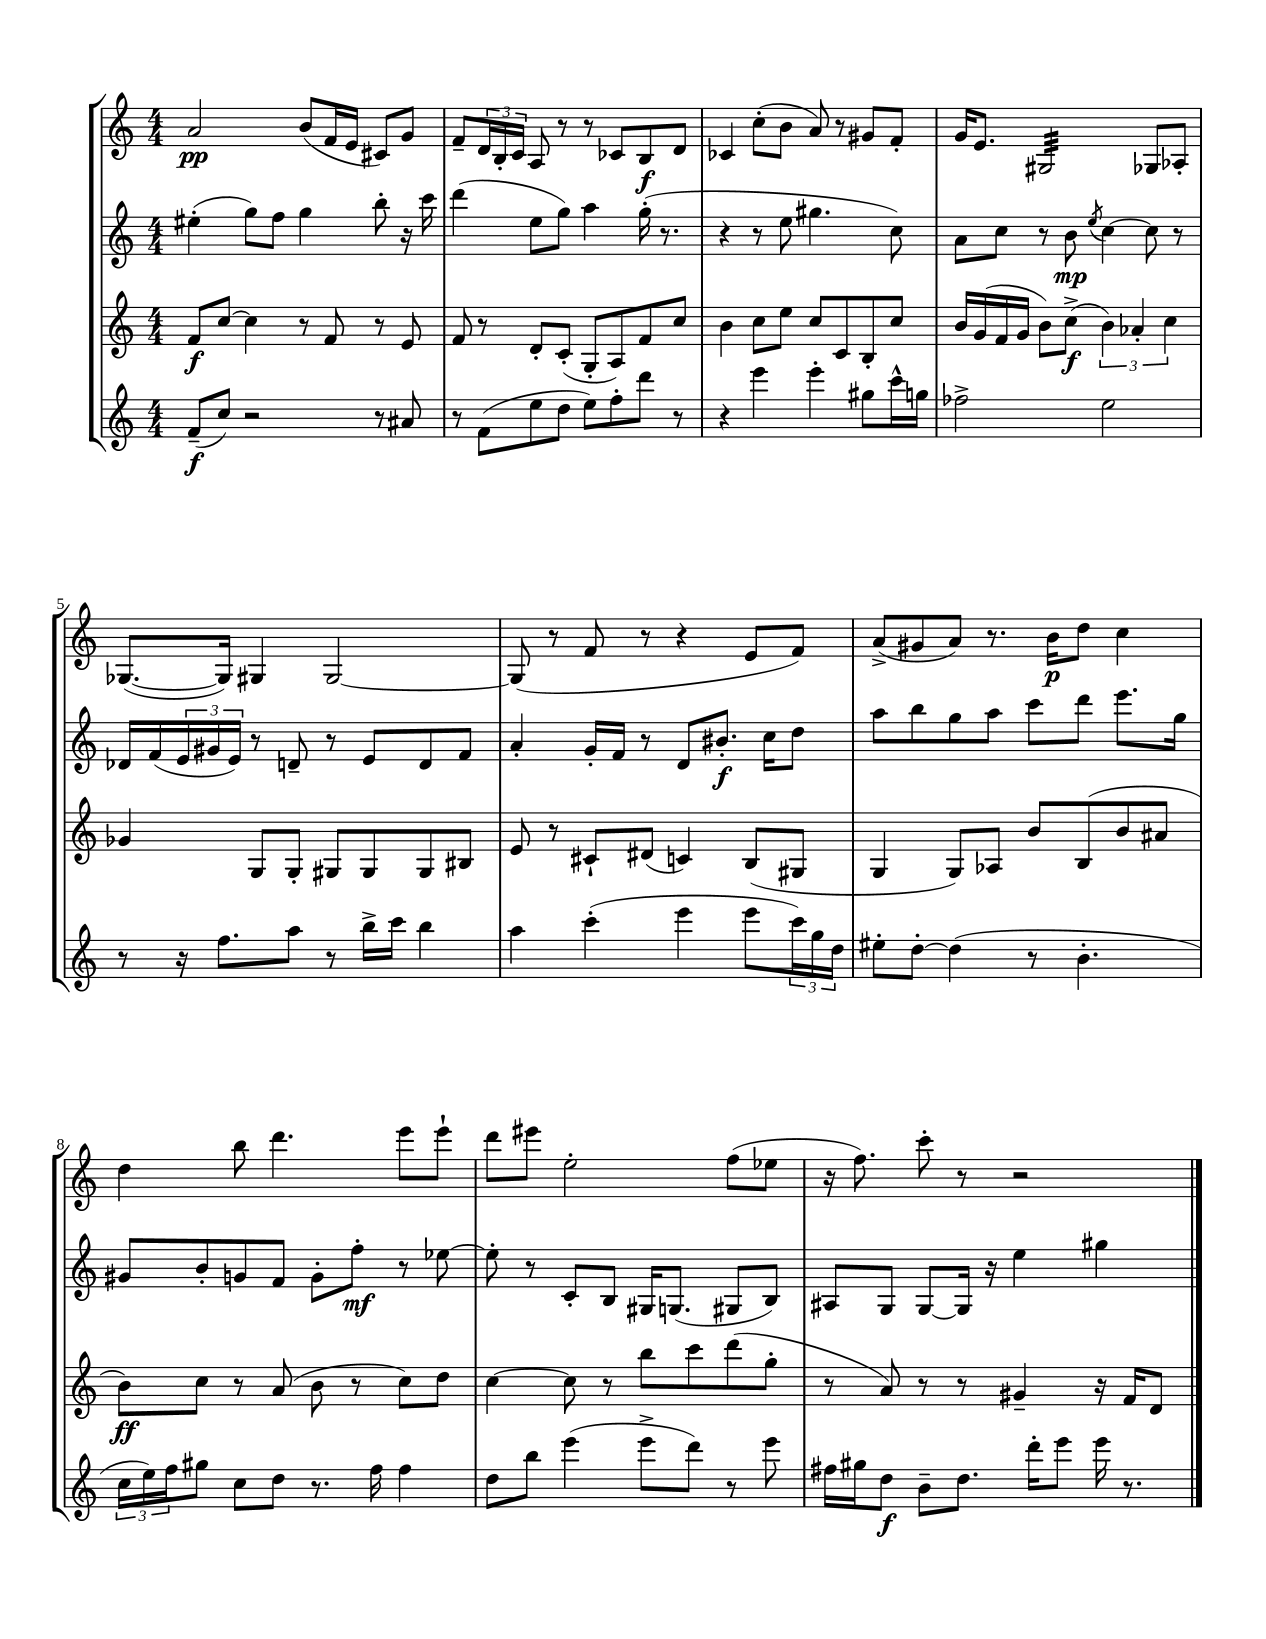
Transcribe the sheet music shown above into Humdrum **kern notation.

**kern	**kern	**kern	**kern
*staff4	*staff3	*staff2	*staff1
*clefG2	*clefG2	*clefG2	*clefG2
*k[]	*k[]	*k[]	*k[]
*M4/4	*M4/4	*M4/4	*M4/4
(8f~	8f	(4ee#'	2a
8cc)	[8cc	.	.
2r	4cc]	8gg)	.
.	.	8ff	.
.	8r	4gg	(8b
.	8f	.	16f
.	.	.	16e
8r	8r	8bb'	8c#)
8a#	8e	16r	8g
.	.	16ccc	.
=	=	=	=
8r	8f	(4ddd	8f~
(8f	8r	.	24d
.	.	.	24B'
.	.	.	24c
8ee	8d'	8ee	8A
8dd	(8c'	8gg)	8r
8ee)	8G'	4aa	8r
8ff'	8A)	.	8c-
8ddd	8f	(16gg'	8B
.	.	8.r	.
8r	8cc	.	8d
=	=	=	=
4r	4b	4r	4c-
4eee	8cc	8r	(8cc'
.	8ee	8ee	8b
4eee'	8cc	4.gg#	8a)
.	8c	.	8r
8gg#	8B'	.	8g#
16ccc^^	8cc	8cc)	8f'
16gg	.	.	.
=	=	=	=
2ff-^	16b	8a	16g
.	(16g	.	8.e
.	16f	8cc	.
.	16g	.	.
.	8b)	8r	2G#
.	(8cc^	8b	.
.	.	8qee	.
2ee	6b)	[4cc	.
.	6a-'	.	.
.	.	8cc]	8G-
.	6cc	.	.
.	.	8r	8A-'
=	=	=	=
8r	4g-	16d-	([8.G-
.	.	(16f	.
16r	.	24e	.
.	.	24g#	.
8.ff	.	.	16G-])
.	.	24e)	.
.	8G	8r	4G#
8aa	8G'	8d~	.
8r	8G#	8r	[2G#
16bb^	8G#	8e	.
16ccc	.	.	.
4bb	8G#	8d	.
.	8B#	8f	.
=	=	=	=
4aa	8e	4a'	(8G#]
.	8r	.	8r
(4ccc'	8c#`	16g'	8f
.	.	16f	.
.	(8d#	8r	8r
4eee	4c)	8d	4r
.	.	8.b#'	.
8eee	(8B	.	8e
.	.	16cc	.
24ccc)	8G#	8dd	8f)
24gg	.	.	.
24dd	.	.	.
=	=	=	=
8ee#'	4G	8aa	(8a^
[8dd'	.	8bb	8g#
(4dd]	8G)	8gg	8a)
.	8A-	8aa	8.r
8r	8b	8ccc	.
.	.	.	16b
4.b'	(8B	8ddd	8dd
.	8b	8.eee	4cc
.	8a#	.	.
.	.	16gg	.
=	=	=	=
24cc	8b)	8g#	4dd
24ee)	.	.	.
24ff	.	.	.
8gg#	8cc	8b'	.
8cc	8r	8g	8bb
8dd	(8a	8f	4.ddd
8.r	8b	8g'	.
.	8r	8ff'	.
16ff	.	.	.
4ff	8cc)	8r	8eee
.	8dd	[8ee-	8eee`
=	=	=	=
8dd	[4cc	8ee-']	8ddd
8bb	.	8r	8eee#
(4eee	8cc]	8c'	2ee'
.	8r	8B	.
8eee^	8bb	16G#	.
.	.	(8.G	.
8ddd)	8ccc	.	.
8r	(8ddd	8G#	(8ff
8eee	8gg'	8B)	8ee-
=	=	=	=
16ff#	8r	8A#	16r
16gg#	.	.	8.ff)
8dd	8a)	8G	.
8b~	8r	[8G	8ccc'
8.dd	8r	16G]	8r
.	.	16r	.
.	4g#~	4ee	2r
16ddd'	.	.	.
8eee	.	.	.
16eee	16r	4gg#	.
8.r	16f	.	.
.	8d	.	.
==	==	==	==
*-	*-	*-	*-
